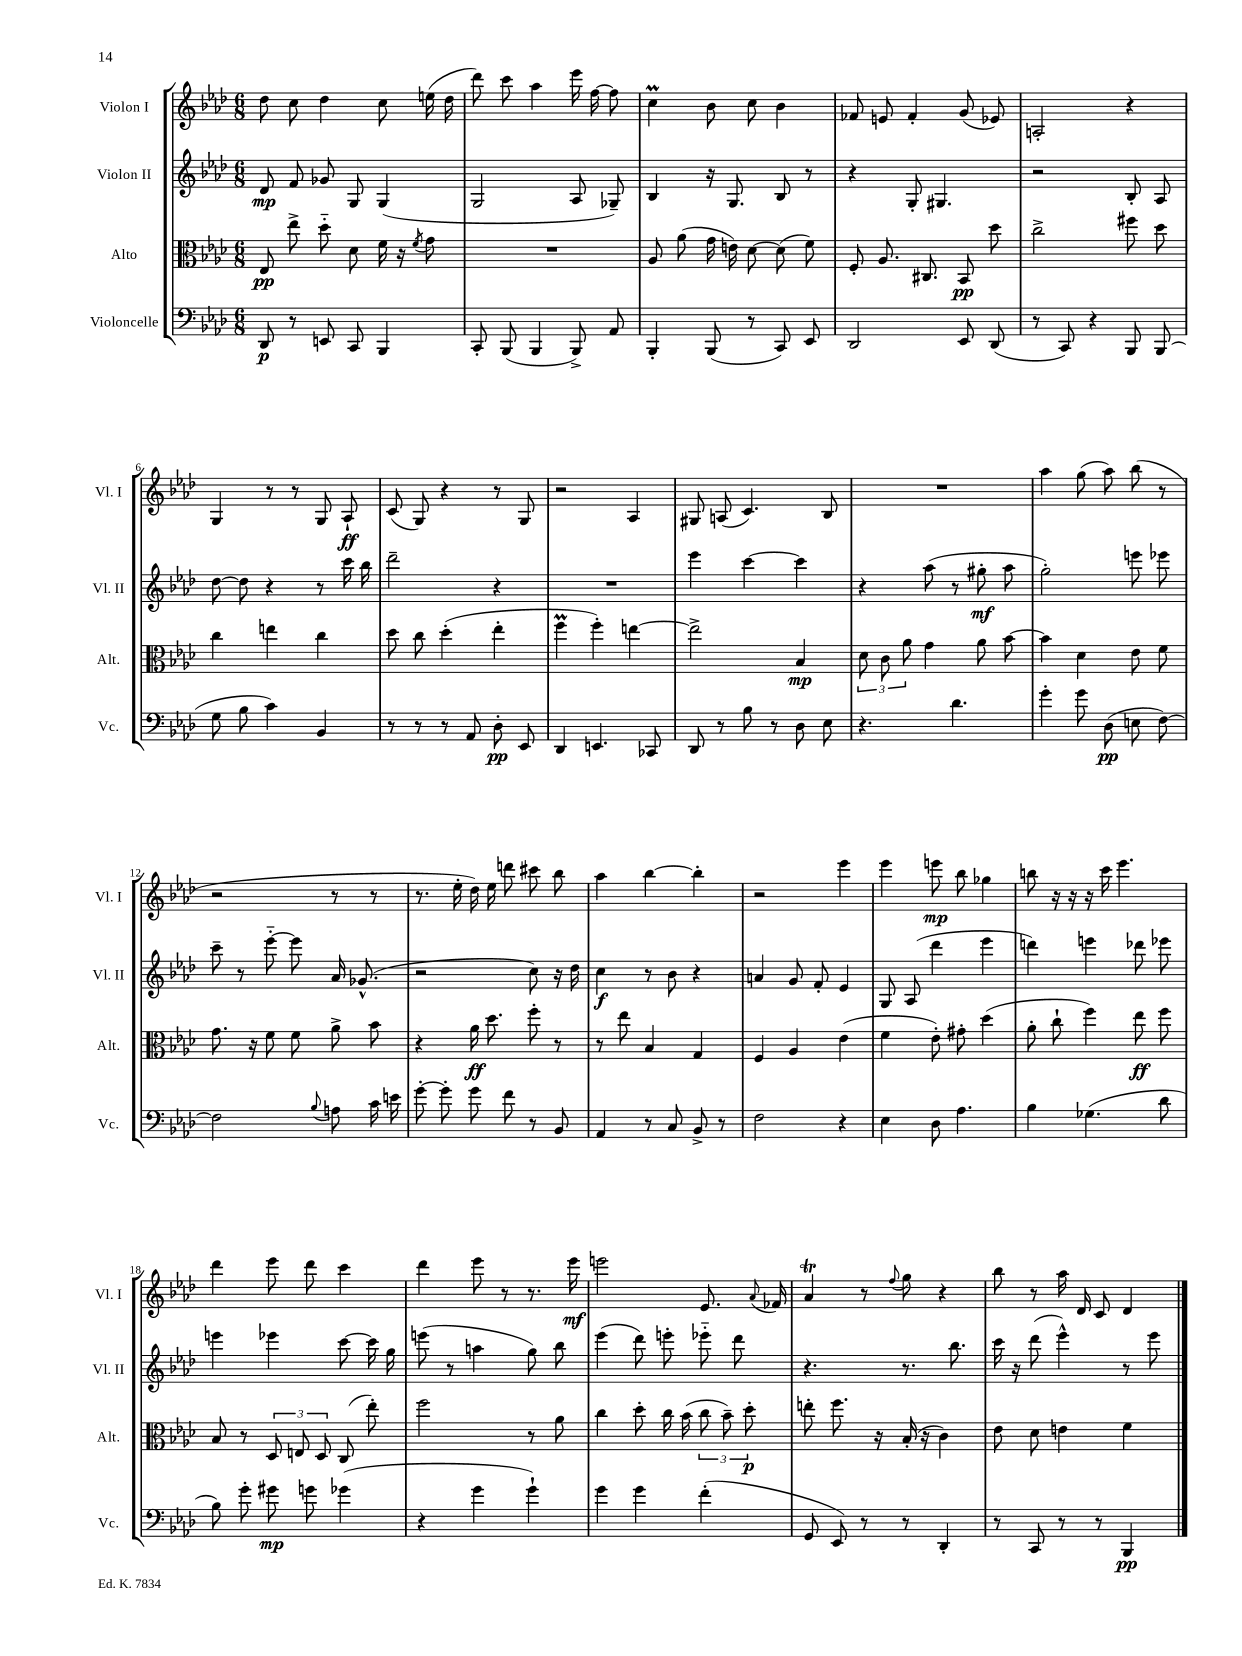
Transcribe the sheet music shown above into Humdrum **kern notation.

**kern	**kern	**kern	**kern
*staff4	*staff3	*staff2	*staff1
*clefF4	*clefC3	*clefG2	*clefG2
*k[b-e-a-d-]	*k[b-e-a-d-]	*k[b-e-a-d-]	*k[b-e-a-d-]
*M6/8	*M6/8	*M6/8	*M6/8
8DD-	8E-	8d-	8dd-
8r	8ee-^	8f	8cc
8EE	8dd-'~	8g-	4dd-
8CC	8d-	8G	.
4BBB-	16f	(4G	8cc
.	16r	.	.
.	8qf	.	.
.	8g	.	(16ee
.	.	.	16dd-
=	=	=	=
8CC'	2.r	2G	8ddd-)
(8BBB-	.	.	8ccc
4BBB-	.	.	4aa-
8BBB-^)	.	8A-	16eee-
.	.	.	[16ff
8AA-	.	8G-~)	8ff]
=	=	=	=
4BBB-'	8A-	4B-	4cc
.	(8a-	.	.
(8BBB-	16g	16r	8b-
.	16e)	8.G	.
8r	[8d-	.	8cc
8CC)	(8d-]	8B-	4b-
8EE-	8f)	8r	.
=	=	=	=
2DD-	8F'	4r	8f-
.	8.A-	.	8e
.	.	8G'	4f-'
.	8.C#	.	.
.	.	4.G#	.
8EE-	8BB-	.	(8g
(8DD-	8dd-	.	8e-)
=	=	=	=
8r	2cc^	2r	2A'
8CC)	.	.	.
4r	.	.	.
8BBB-	8ff#	8B-'	4r
(8BBB-	8dd-	8A-	.
=	=	=	=
8G	4cc	[8dd-	4G
8B-	.	8dd-]	.
4c)	4ee	4r	8r
.	.	.	8r
4BB-	4cc	8r	8G
.	.	16ccc	8A-`
.	.	16bb-	.
=	=	=	=
8r	8dd-	2ddd-~	(8c
8r	8cc	.	8G)
8r	(4dd-'	.	4r
8AA-	.	.	.
8D-'	4ee-'	4r	8r
8EE-	.	.	8G
=	=	=	=
4DD-	4ff	2.r	2r
4.EE	4ff')	.	.
.	[4ee	.	4A-
8CC-	.	.	.
=	=	=	=
8DD-	2ee^]	4eee-	8G#
8r	.	.	(8A
8B-	.	[4ccc	4.c)
8r	.	.	.
8D-	4B-	4ccc]	.
8E-	.	.	8B-
=	=	=	=
4.r	12d-	4r	2.r
.	12c	.	.
.	12a-	.	.
.	4g	(8aa-	.
4.d-	.	8r	.
.	8a-	8gg#'	.
.	[8b-	8aa-	.
=	=	=	=
4g'	4b-]	2gg')	4aa-
8g	4d-	.	(8gg
(8D-	.	.	8aa-)
8E	8e-	8eee	(8bb-
[8F)	8f	8eee-	8r
=	=	=	=
2F]	8.g	8ccc~	2r
.	.	8r	.
.	16r	.	.
.	8f	[8eee-'~	.
.	8f	8eee-]	.
8qqB-	.	.	.
8A	8a-^	16a-	8r
.	.	(8.g-^^	.
16c	8b-	.	8r
16e	.	.	.
=	=	=	=
[8g'	4r	2r	8.r
8g']	.	.	.
.	.	.	16ee-'
8g	16a-	.	16dd-)
.	8.dd-	.	16ee-
8f	.	.	8ddd
8r	8ff'	8cc)	8ccc#
8BB-	8r	16r	8bb-
.	.	16dd-	.
=	=	=	=
4AA-	8r	4cc	4aa-
.	8ee-	.	.
8r	4B-	8r	[4bb-
8C	.	8b-	.
8BB-^	4G	4r	4bb-']
8r	.	.	.
=	=	=	=
2F	4F	4a	2r
.	4A-	8g	.
.	.	8f'	.
4r	(4e-	4e-	4eee-
=	=	=	=
4E-	4f	8G	4eee-
.	.	(8A-	.
8D-	8e-')	4ddd-	8eee
4.A-	8g#'	.	8bb-
.	(4dd-	4eee-	4gg-
=	=	=	=
4B-	8a-'	4ddd)	8bb
.	8cc`	.	16r
.	.	.	16r
(4.G-	4ff)	4eee	16r
.	.	.	16ccc
.	.	.	4.eee-
.	8ee-	8ddd-	.
8d-	8ff	8eee-	.
=	=	=	=
8B-)	8B-	4eee	4ddd-
8g'	8r	.	.
8g#	12D-	4eee-	8eee-
.	12E	.	.
8g	.	.	8ddd-
.	12D-	.	.
(4g-	(8C	[8ccc	4ccc
.	8ee-')	16ccc]	.
.	.	16gg	.
=	=	=	=
4r	2ff	(8eee	4ddd-
.	.	8r	.
4g	.	4aa	8eee-
.	.	.	8r
4g`)	8r	8gg)	8.r
.	8a-	8bb-	.
.	.	.	16eee-
=	=	=	=
4g	4cc	(4eee-	2eee
4g	8dd-'	8ddd-)	.
.	16cc	8eee'	.
.	(16b-	.	.
(4f'	12cc	8eee-'~	8.e-
.	12b-~)	.	.
.	.	8ddd-	.
.	12dd-'	.	.
.	.	.	8qqa-
.	.	.	16f-
=	=	=	=
8GG	8ee'	4.r	4a-
8EE-)	8.ff	.	.
8r	.	.	8r
.	16r	.	.
.	.	.	8qqff
8r	(16B-'	8.r	8gg
.	16r	.	.
4DD-'	4c)	.	4r
.	.	8.bb-	.
=	=	=	=
8r	8e-	16ccc	8bb-
.	.	16r	.
8CC	8d-	(8ddd-	8r
8r	4e	4eee-^^)	16aa-
.	.	.	16d-
8r	.	.	8c
4BBB-	4f	8r	4d-
.	.	8eee-	.
==	==	==	==
*-	*-	*-	*-
